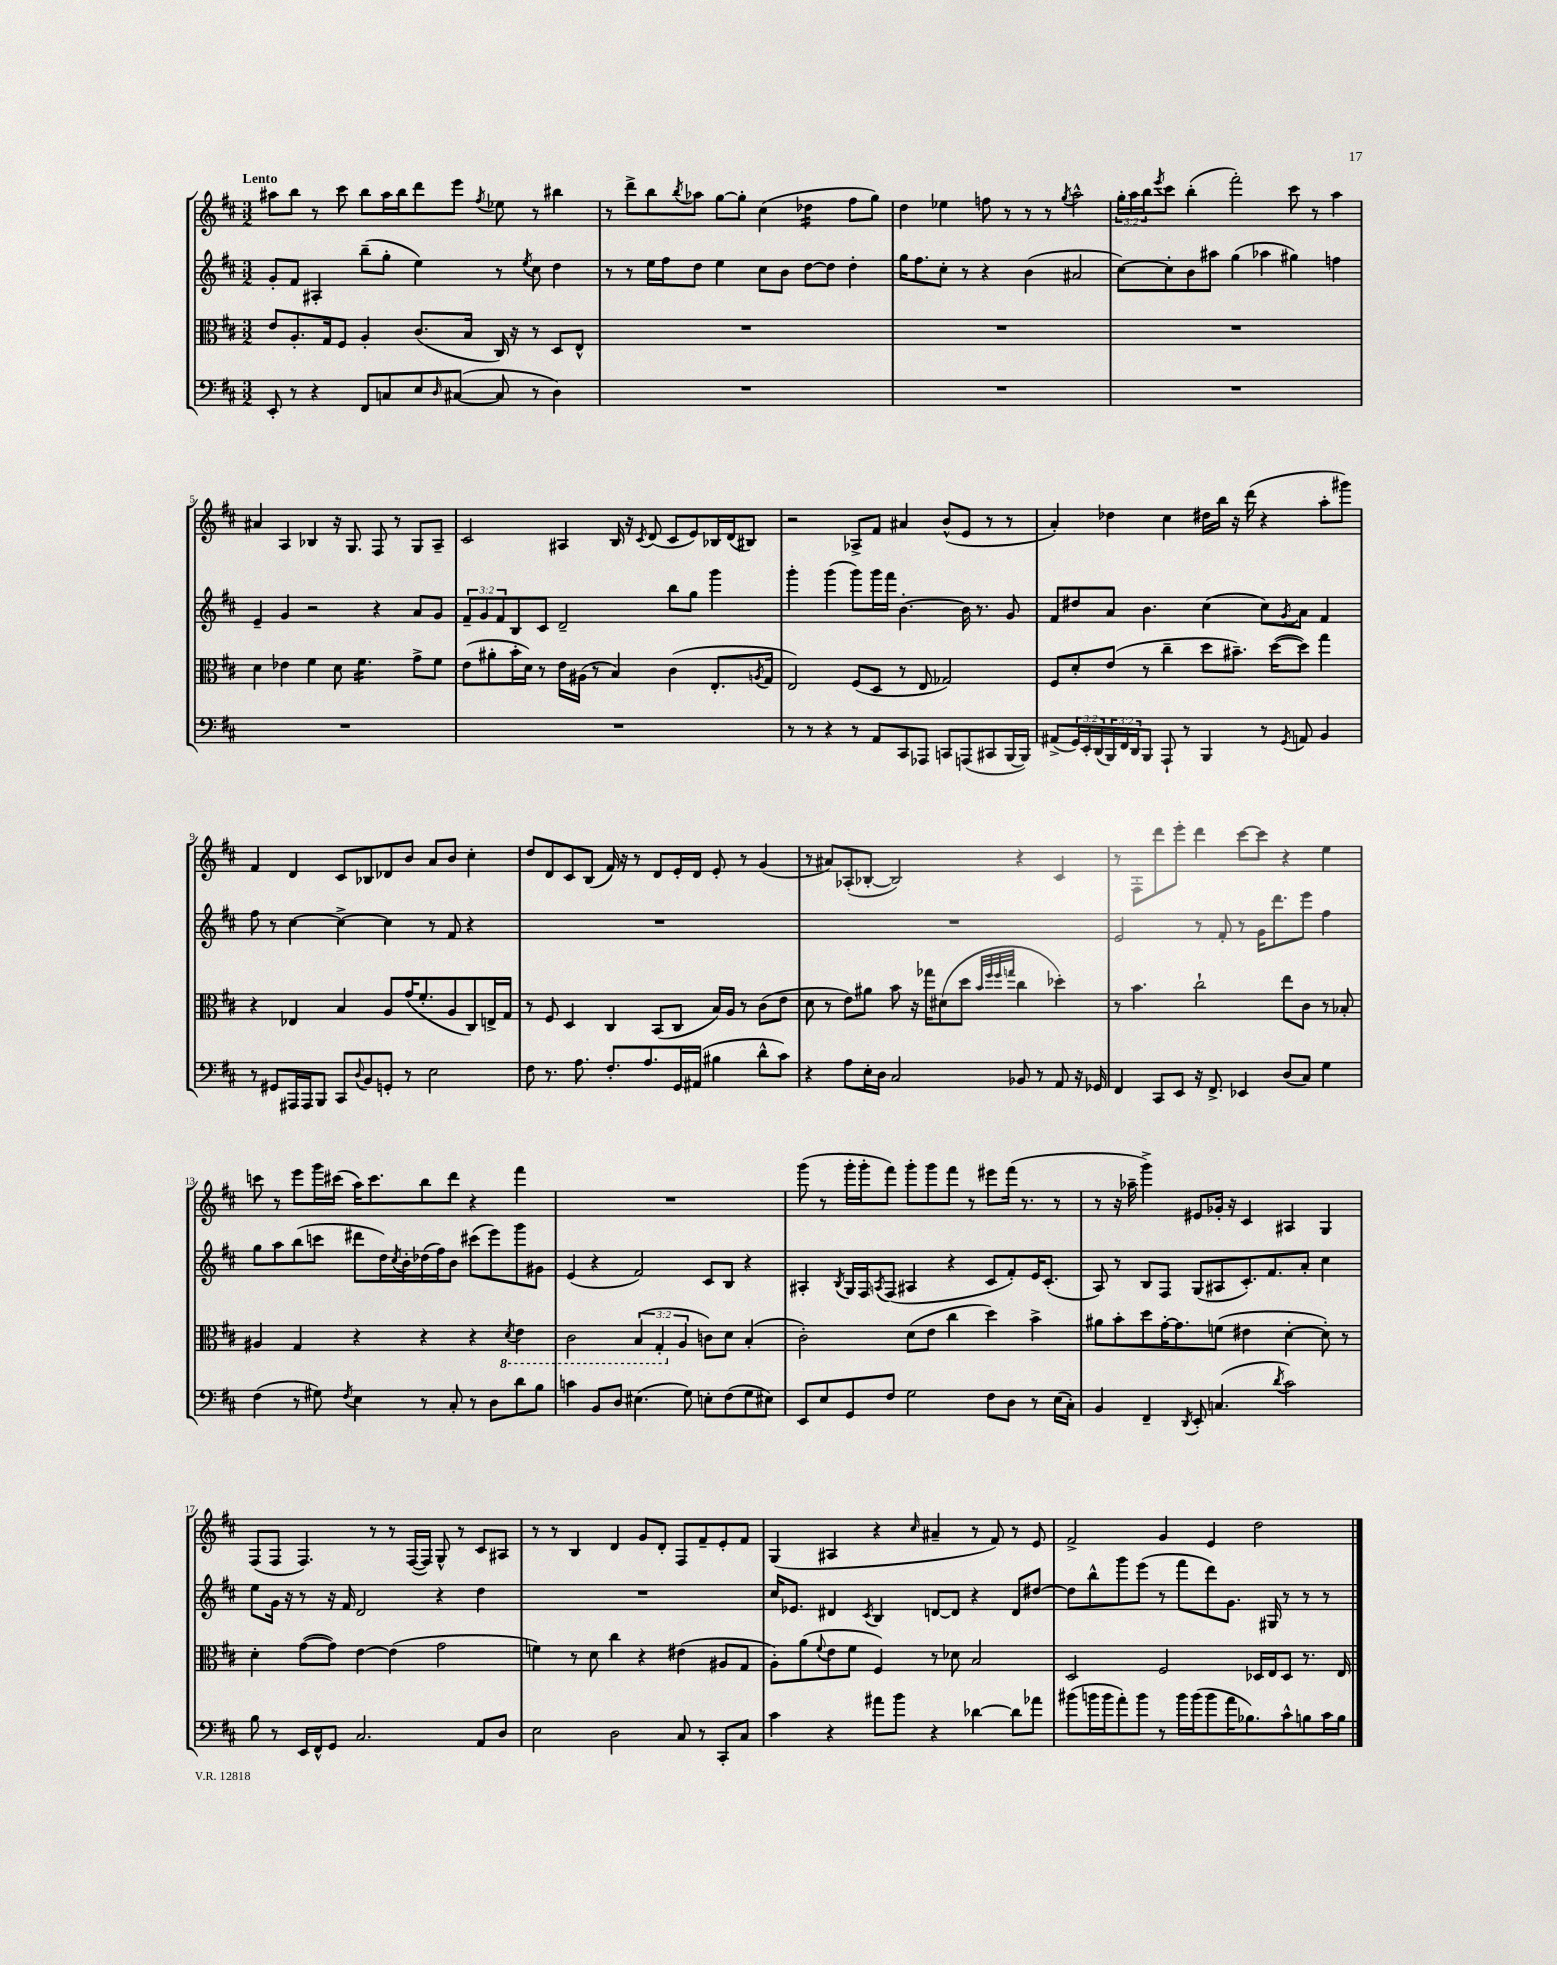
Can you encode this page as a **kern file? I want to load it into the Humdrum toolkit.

**kern	**kern	**kern	**kern
*staff4	*staff3	*staff2	*staff1
*clefF4	*clefC3	*clefG2	*clefG2
*k[f#c#]	*k[f#c#]	*k[f#c#]	*k[f#c#]
*M3/2	*M3/2	*M3/2	*M3/2
8EE'	8e	8g'	8aa#
8r	8.A'	8f#	8bb
4r	.	4A#'	8r
.	16G	.	.
.	8F#	.	8ccc#
8FF#	4A'	(8bb~	8bb
8C	.	8gg'	16aa#
.	.	.	16bb
8E	(8.c#	4ee)	8ddd
16qqD	.	.	.
([8C#	.	.	8eee
.	16B	.	.
.	.	.	8qff#
8C#]	16C#)	8r	8ee-
.	16r	.	.
.	.	8qee	.
8r	8r	8cc#	8r
4D)	8D	4dd	4bb#
.	8E^^	.	.
=	=	=	=
1.r	1.r	8r	8r
.	.	8r	8ddd^
.	.	16ee	8bb
.	.	16ff#	.
.	.	.	8qbb
.	.	8dd	8aa-
.	.	4ee	[8gg
.	.	.	8gg']
.	.	8cc#	(4cc#
.	.	8b	.
.	.	[8dd	4dd-
.	.	8dd]	.
.	.	4dd'	8ff#
.	.	.	8gg)
=	=	=	=
1.r	1.r	16gg	4dd
.	.	8.ff#	.
.	.	8cc#'	4ee-
.	.	8r	.
.	.	4r	8ff
.	.	.	8r
.	.	(4b	8r
.	.	.	8r
.	.	.	8qgg
.	.	2a#	2aa^^
=	=	=	=
1.r	1.r	[8cc#)	24gg'
.	.	.	24aa
.	.	.	24bb
.	.	.	8qeee
.	.	8cc#']	8ccc#
.	.	8b	(4bb'
.	.	8aa#	.
.	.	(4gg	2fff#')
.	.	4aa-	.
.	.	4gg#)	8ccc#
.	.	.	8r
.	.	4ff	4aa
=	=	=	=
1.r	4d	4e~	4a#
.	4e-	4g	4A
.	4f#	2r	4B-
.	8d	.	16r
.	.	.	8.G
.	4.f#	.	.
.	.	4r	8F#
.	.	.	8r
.	8g^	8a	8G
.	8f#	8g	8A~
=	=	=	=
1.r	(8e	12f#~	2c#
.	.	12g	.
.	8a#'	.	.
.	.	12f#	.
.	16b'	8B	.
.	16d)	.	.
.	8r	8c#	.
.	16e	2d~	4A#
.	(16A#	.	.
.	8r	.	.
.	4B)	.	16B
.	.	.	16r
.	.	.	8qc#
.	.	.	(8d
.	(4c#	8bb	8c#
.	.	8gg	8e)
.	8.E'	4ggg	16B-
.	.	.	(16d
.	.	.	8B#)
.	8qA	.	.
.	16G	.	.
=	=	=	=
8r	2E)	4ggg'	2r
8r	.	.	.
4r	.	(4ggg	.
8r	(8F#	8ggg)	8A-^
8AA	8D	16ggg	8f#
.	.	16fff#	.
8CC#	8r	[4.b'	4a#
8AAA-	8E	.	.
8CC	2G-)	.	(8b^^
(8AAA	.	16b]	8e
.	.	8.r	.
8CC#	.	.	8r
[16BBB	.	8g	8r
16BBB])	.	.	.
=	=	=	=
(8AA#^	8F#	8f#	4a')
24GG)	8d'	8dd#	.
24EE'	.	.	.
(24DD	.	.	.
24BBB)	(8e	8a	4dd-
24FF#	.	.	.
24DD	.	.	.
8BBB	8r	4.b	.
8AAA`	4cc#~	.	4cc#
8r	.	.	.
4BBB	8dd	(4cc#	16dd#
.	.	.	16bb
.	8.b#~)	.	16r
.	.	.	(16ddd
8r	.	8cc#)	4r
.	([16dd	.	.
8qGG	.	8qg	.
8AA	8dd])	8a	.
4BB	4gg	4f#	8aa'
.	.	.	8ggg#)
=	=	=	=
8r	4r	8ff#	4f#
8GG#	.	8r	.
16AAA#	4E-	[4cc#	4d
16AAA#	.	.	.
8BBB	.	.	.
8CC#	4B	4cc#^_	8c#
8qqD	.	.	.
8BB	.	.	8B-
8GG'	8A	4cc#]	8d-
8r	(16g	.	8b
.	8.f#'	.	.
2E	.	8r	8a
.	8A	8f#	8b
.	8C#)	4r	4cc#'
.	16E^	.	.
.	16G	.	.
=	=	=	=
8F#	8r	1.r	8dd
8.r	8F#	.	8d
.	4D	.	8c#
8.A	.	.	.
.	.	.	(8B
8.F#'	4C#	.	16f#)
.	.	.	16r
.	.	.	8r
8.A	.	.	.
.	(8BB	.	8d
16GG	8C#	.	16e'
(16AA#	.	.	16d
4B#	16B)	.	8e'
.	16A	.	.
.	8r	.	8r
8d^^	(8c#	.	(4g
8c#)	8e	.	.
=	=	=	=
4r	8d	1.r	8r
.	8r	.	8a#)
8A	8e)	.	(8A-'
16E'	8a#	.	[8B-'
16D	.	.	.
2C#	8b	.	2B-])
.	16r	.	.
.	16gg-	.	.
.	(8d#	.	.
.	8dd	.	.
.	32qqb	.	.
.	32qqff#	.	.
.	32qqff#	.	.
.	32qqgg	.	.
8BB-	4cc#	.	4r
8r	.	.	.
8AA	4dd-')	.	4c#
16r	.	.	.
16GG-	.	.	.
=	=	=	=
4FF#	8r	2e	8r
.	4.b	.	8F#'
8CC#	.	.	8ddd
8EE	.	.	8eee'
16r	2cc#`	8r	4ddd
8.FF#^	.	.	.
.	.	8f#'	.
4EE-	.	8r	[8ccc#
.	.	16g	8ccc#]
.	.	8.ddd	.
(8D	8ee	.	4r
8C#)	8c#	8eee	.
4G	8r	4ff#	4ee
.	8B-'	.	.
=	=	=	=
(4F#	4A#	8gg	8ccc
.	.	8aa	8r
8r	4G	(8bb	8eee
8G#)	.	8ccc	16ggg
.	.	.	(16ccc#
8qF#	.	.	.
4E	4r	8ddd#	16aa)
.	.	.	8.ccc#
.	.	16dd)	.
.	.	8qcc#	.
.	.	16b'	.
8r	4r	(16dd-	8bb
.	.	16ff#)	.
8C#'	.	8b	8ddd
8r	4r	(8ccc#	4r
8D	.	8eee)	.
.	8qD	.	.
8d	4E	8ggg	4fff#
8B	.	8g#	.
=	=	=	=
4c	2C#	(4e	1.r
8BB	.	4r	.
8D	.	.	.
(4.E#	(6BB	2f#)	.
.	6GG'	.	.
.	6A	.	.
8G)	.	.	.
8E'	8c)	8c#	.
(8F#	8d	8B	.
8G	(4B'	4r	.
8E#)	.	.	.
=	=	=	=
8EE	2c#')	4A#'	(8ggg
8E	.	.	8r
.	.	8qB	.
8GG	.	16G	16ggg'
.	.	16F#	16ggg'
.	.	8qA	.
8F#	.	(8F#	8fff#)
2G	(8d	4A#	8ggg'
.	8e	.	8ggg
.	4cc#	4r	8fff#
.	.	.	8r
8F#	4dd)	8c#	8eee#
8D	.	8f#')	(16fff#
.	.	.	8.r
8r	4b^	16e	.
.	.	(8.c#'	.
(16E	.	.	8r
16C#')	.	.	.
=	=	=	=
4BB	8a#	8A)	8r
.	8b'	8r	16r
.	.	.	16aa-~
4FF#~	8dd	8B	4ggg^)
.	[16g'	8F#	.
.	8.g]	.	.
8qDD	.	.	.
8EE'	.	(8G	8e#
(4.C	(8f	8A#	16g-'
.	.	.	16r
.	4e#	8.c#')	4c#
.	.	8.f#	.
8qd	.	.	.
2c#)	[4d'	.	4A#
.	.	8a'	.
.	8d'])	4cc#	4G
.	8r	.	.
=	=	=	=
8B	4d'	8ee	(8F#
8r	.	16g	8F#
.	.	16r	.
16EE	([8g	8r	4.F#)
16FF#^^	.	.	.
8GG	8g])	16r	.
.	.	16f#	.
2.C#	[4e	2d	.
.	.	.	8r
.	(4e]	.	8r
.	.	.	([16F#
.	.	.	16F#])
.	2g	4r	8G^^
.	.	.	8r
8AA	.	4dd	8c#
8D	.	.	8A#
=	=	=	=
2E	4f)	1.r	8r
.	.	.	8r
.	8r	.	4B
.	8d	.	.
2D	4cc#	.	4d
.	4r	.	8g
.	.	.	8d'
8C#	(4e#	.	8F#
8r	.	.	8f#~
8CC#'	8A#	.	8e'
8C#	8G	.	8f#
=	=	=	=
4c#	8A')	16cc#	(4G
.	.	8.e-	.
.	(8a	.	.
.	8qqf#	.	.
4r	8e	4d#	4A#
.	8f#	.	.
.	.	8qc#	.
8a#	4F#)	4B	4r
8b	.	.	.
.	.	.	16qqcc#
4r	8r	[8d	4a#~
.	8d-	8d]	.
[4d-	2B	4r	8r
.	.	.	8f#)
8d-]	.	8d	8r
8a-	.	[8dd#	8e
=	=	=	=
(8b#	2D	8dd#]	2f#^
16b	.	8bb^^	.
16b	.	.	.
8a')	.	8ggg	.
8b	.	(8eee	.
8r	2F#	8r	4g
16b	.	8fff#	.
(16b	.	.	.
8b	.	8ddd)	4e
16a	.	8.g	.
8.B-)	.	.	.
.	16D-	.	2dd
.	16E	16G#	.
8c#^^	8D-	8r	.
8B	8.r	8r	.
16c#	.	8r	.
16B	16E	.	.
==	==	==	==
*-	*-	*-	*-
